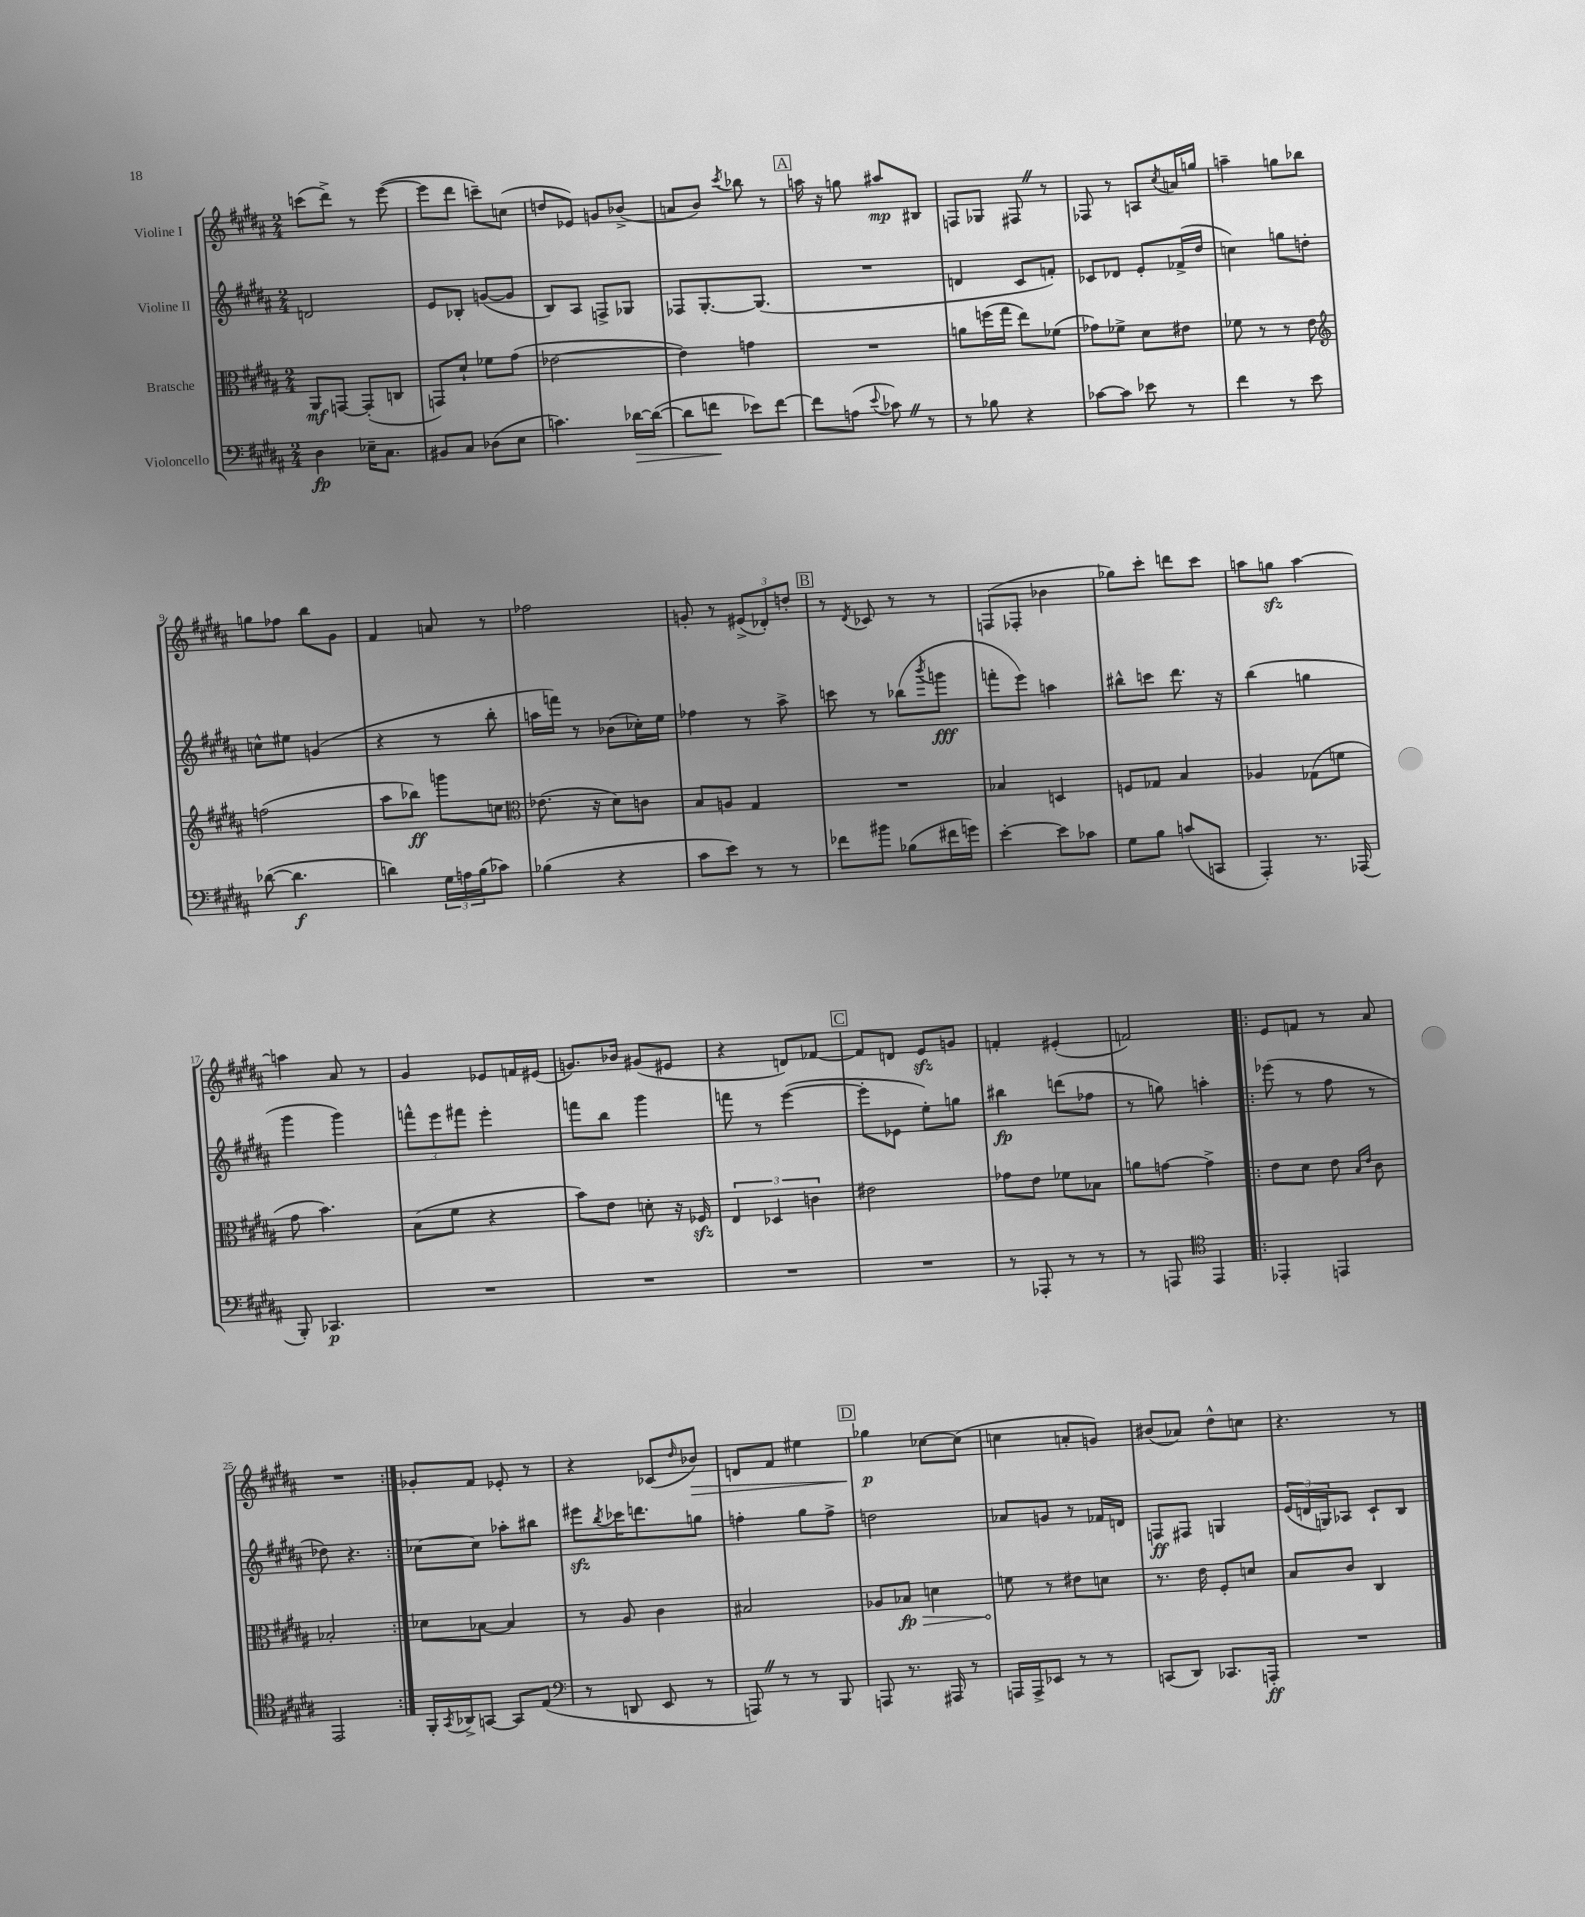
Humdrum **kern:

**kern	**kern	**kern	**kern
*staff4	*staff3	*staff2	*staff1
*clefF4	*clefC3	*clefG2	*clefG2
*k[f#c#g#d#a#]	*k[f#c#g#d#a#]	*k[f#c#g#d#a#]	*k[f#c#g#d#a#]
*M2/4	*M2/4	*M2/4	*M2/4
4D#	8AA#	2d	(8ccc
.	[8GG	.	8ddd#^)
16E-~	(8GG']	.	8r
8.C#	.	.	.
.	8C	.	([8eee
=	=	=	=
8BB#	8GG)	8e	8eee]
8C#	8d#`	8B-'	8ddd#
(8D-	8f-	([8g	8ccc~)
8E	(8g#	8g]	(8cc
=	=	=	=
4.c)	[2e-	8B)	8dd
.	.	8A#	8e-)
.	.	8F^	8g
[16d-	.	8G-	(8b-^
(16d-_	.	.	.
=	=	=	=
8d-]	4e-])	8F-	8a
8f	.	[8.G#'	8b)
.	.	.	8qccc#
8e-)	4g	.	8bb-
.	.	(8.G#]	.
[8f	.	.	8r
=	=	=	=
8f]	2r	2r	16aa
.	.	.	16r
(8A	.	.	8gg
8qqe	.	.	.
8c-)	.	.	8aa#
8r	.	.	8B#
=	=	=	=
8r	8a	4d	8F
8B-	(16ff	.	8G-
.	16gg#	.	.
4r	8ee)	8c#	8F#
.	(8f-	8f')	8r
=	=	=	=
[8c-	8g-)	8c-	8F-
8c-]	8f-^	8d-	8r
8e-	8d#	8e'	8A
.	.	.	8qcc#
8r	8e#	(16f-^	16a
.	.	16dd#	16gg
=	=	=	=
4f#	8f-	4cc)	4aa~
.	8r	.	.
8r	8r	8gg	8gg
8e	8e	8dd'	8bb-
=	=	=	=
*	*clefG2	*	*
([8d-	(2ff	8cc^^	8gg
4.d-]	.	8ee#	8ff-
.	.	(4g	8bb
.	.	.	8g#
=	=	=	=
4d)	8aa#	4r	4f#
.	8bb-)	.	.
24G#	8ggg	8r	8a
24A	.	.	.
(24B	.	.	.
8c-)	8cc	8bb'	8r
=	=	=	=
*	*clefC3	*	*
(4B-	(8.e-	16aa	2ff-
.	.	16fff)	.
.	.	8r	.
.	16r	.	.
4r	8d#)	(8b-	.
.	8c	16cc-')	.
.	.	16ee	.
=	=	=	=
8c#	8B	4ff-	8g'
8e)	8A	.	8r
8r	4G#	8r	(12e#^
.	.	.	12d-')
8r	.	8aa#^	.
.	.	.	12dd'
=	=	=	=
8f-	2r	8ccc	8r
.	.	.	8qd#
8b#	.	8r	8c-
(8B-	.	(8bb-	8r
.	.	8qbbb	.
16f#	.	8ggg	8r
16g)	.	.	.
=	=	=	=
[4e'	4B-	8fff'	(8F
.	.	8eee)	8F-'
8e]	4D	4aa	4b-
8c-	.	.	.
=	=	=	=
8G#	8F	8bb#^^	8gg-)
8B	8G-	8ccc	8ccc#'
(8c	4B	8.ddd#	8ddd
8CC	.	.	8ccc#
.	.	16r	.
=	=	=	=
4AAA#')	4A-	(4bb	8aa
.	.	.	8gg
8.r	(8G-	4gg	[4aa
.	8f	.	.
(16AAA-	.	.	.
=	=	=	=
8BBB')	8g#	4ggg#	4aa]
4.CC-	4.b)	.	.
.	.	4ggg#)	8a#
.	.	.	8r
=	=	=	=
2r	(8B	12fff^^	4g#
.	.	12eee	.
.	8f#	.	.
.	.	12fff#	.
.	4r	4eee'	8e-
.	.	.	16f
.	.	.	(16e#
=	=	=	=
2r	8b)	8fff	8.g)
.	8e	8bb	.
.	.	.	16b-
.	8d'	4ggg#	(8g#
.	16r	.	8e#
.	16F-	.	.
=	=	=	=
2r	6E	8fff	4r
.	.	8r	.
.	6D-	.	.
.	.	([4eee	8d)
.	6c	.	.
.	.	.	[8f-
=	=	=	=
2r	2e#	8eee']	8f-]
.	.	8e-	8d
.	.	8ee')	8e
.	.	8gg	8g
=	=	=	=
8r	8g-	4bb#	4f'
8AAA-'	8e	.	.
8r	8f-	(8ddd	(4e#'
8r	8B-	8ff-	.
=	=	=	=
8r	8a	8r	2f)
8AAA	[8g	8gg)	.
*clefC4	*	*	*
4EE	4g^]	4aa'	.
=!|:	=!|:	=!|:	=!|:
4EE-'	8e	(8eee-	8e
.	8d#	8r	8f
4EE	8e	8ff#	8r
.	16qqB	.	.
.	16qqe	.	.
.	8c#	8r	8a#
=	=	=	=
2EE	2B-'	8dd-)	2r
.	.	4.r	.
=:|!	=:|!	=:|!	=:|!
16FF#'	8d-	[8cc-	8g-'
8qGG#	.	.	.
16AA-^	.	.	.
[8GG	[8B-	8cc-]	8f#
8GG]	4B-]	8aa-'	8e-'
(8E	.	8bb#	8r
=	=	=	=
*clefF4	*	*	*
8r	8r	8eee#	4r
.	.	8qbb	.
8DD	8A#	16ccc-	.
.	.	8.ddd	.
8EE	4c#	.	(8c-
.	.	.	16qqdd#
8r	.	8gg	8b-)
=	=	=	=
8AAA)	2B#	4ff'	8d
8r	.	.	8f#
8r	.	8gg#	4ee#
8BBB	.	8ff^	.
=	=	=	=
8AAA	8A-	2dd	4gg-
8.r	8B-	.	.
.	4d	.	[8cc-
16AAA#	.	.	.
8r	.	.	(8cc-]
=	=	=	=
16AAA	8f	8a-	4cc
16AAA^	.	.	.
8EE-	8r	8g	.
8r	8e#	8r	8a'
8r	8d	16f-	8g)
.	.	16d	.
=	=	=	=
(8CC	8.r	8F	(8b#
8DD#)	.	8F#	8a-)
.	16e	.	.
8.CC-	8F#'	4G	8dd#^^
.	8d	.	8cc
16AAA'	.	.	.
=	=	=	=
2r	8B	(24e	4.r
.	.	24d	.
.	.	24G)	.
.	8c#	8A-	.
.	4C#	8c#`	.
.	.	8B	8r
==	==	==	==
*-	*-	*-	*-
